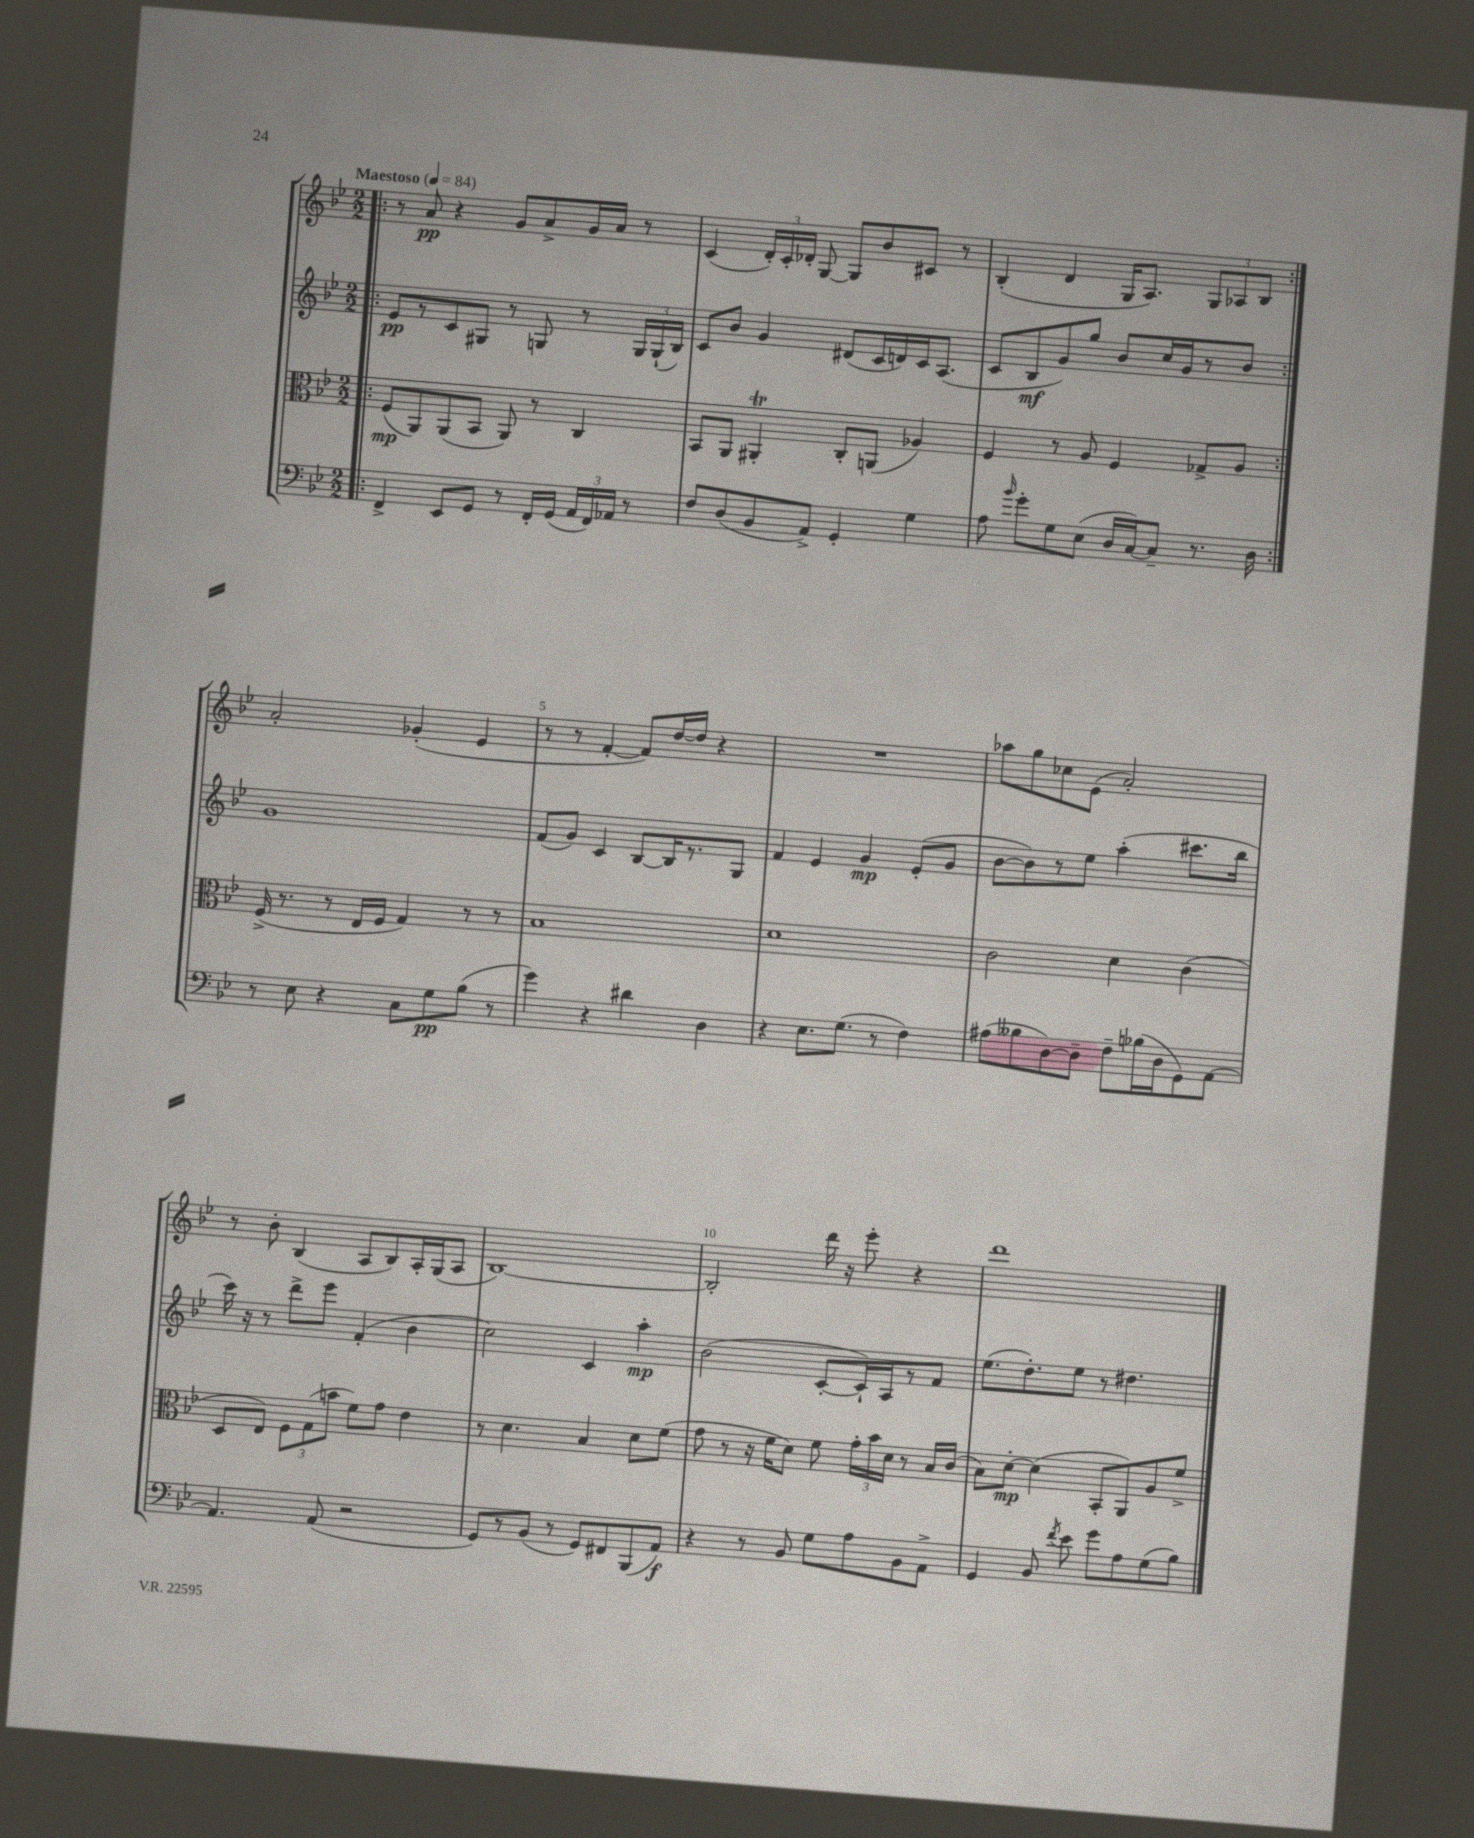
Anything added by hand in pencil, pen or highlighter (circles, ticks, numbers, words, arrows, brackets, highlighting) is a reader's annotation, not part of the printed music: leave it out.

**kern	**kern	**kern	**kern
*staff4	*staff3	*staff2	*staff1
*clefF4	*clefC3	*clefG2	*clefG2
*k[b-e-]	*k[b-e-]	*k[b-e-]	*k[b-e-]
*M2/2	*M2/2	*M2/2	*M2/2
*MM84	*MM84	*MM84	*MM84
=!|:	=!|:	=!|:	=!|:
4FF^/	(8F/L	8e-/L	8r
.	8AA/)	8r	8a/
8EE-/L	(8AA/	8c/	4r
8GG/J	8BB-/J	8G#/J	.
8r	8AA/)	8r	8g/L
16FF'/LL	8r	8G/	8a^/
(16GG/JJ	.	.	.
24AA/LL	4C/	8r	16g/L
24FF/)	.	.	.
.	.	.	16a/JJ
24AA-/JJ	.	.	.
8r	.	24G/LL	8r
.	.	(24G`/	.
.	.	24B-/JJ)	.
=	=	=	=
8F/L	8BB-/L	8c/L	(4c/
(8D/	8AA/J	8b-/J	.
8BB-/	4AA#'/	4g/	24d'/LL)
.	.	.	24c'/
.	.	.	24d-'/JJ
8AA^/J)	.	.	[8G/
4GG'/	8C'/L	(8d#/L	8G/]L
.	(8AA/J	16c/L	8b-/
.	.	16d/)	.
4G\	4A-/)	16c/J	8c#/J
.	.	(8.A/J	.
.	.	.	8r
=	=	=	=
8A\	4F/	8c/L	(4B-'/
16qqb-/	.	.	.
8g'\L	.	8B-/	.
8G\	8r	8g/)	4d/
(8E-\J	8A/	8gg/J	.
16D/LL	4F/	8b-/L	16G/LK
[16C/J)	.	.	8.A/J)
8C~/]J	.	16cc/L	.
.	.	16g/J	.
8.r	8G-^/L	8r	12G/L
.	.	.	12A-/
.	8A/J	8b-/J	.
.	.	.	12B-/J
16D\	.	.	.
=:|!	=:|!	=:|!	=:|!
8r	(16F^/	1g	2a'/
.	8.r	.	.
8E-\	.	.	.
4r	8r	.	.
.	16E-/LL	.	.
.	16F/JJ	.	.
8C\L	4G/)	.	(4g-'/
8G\	.	.	.
(8B-\J	8r	.	4e-/
8r	8r	.	.
=	=	=	=
4g\)	1B-	(8f/L	8r
.	.	8g/J)	8r
4r	.	4c/	[4f'/
4d#\	.	[8B-/L	8f/]L)
.	.	16B-/]K	[16dd/L
.	.	8.r	16dd/]JJ
4D\	.	.	4r
.	.	8G/J	.
=	=	=	=
4r	1d	4f/	1r
8.E-\L	.	4e-/	.
(8.G\J	.	.	.
.	.	4g/	.
8r	.	.	.
4F\)	.	(8e-'/L	.
.	.	8g/J	.
=	=	=	=
(8A#\L	2c\	[8b-\L	8aa-\L
8B--\	.	8b-\])	8gg\
[8D\)	.	8r	8cc-\
8D~\]J	.	8ee-\J	(8e-\J
8F~\L	4d\	(4aa'\	2a'/)
(16B-\L	.	.	.
16D\J	.	.	.
8GG\)	(4c\	8.ccc#\L	.
[8AA\J	.	.	.
.	.	16bb-\Jk	.
=	=	=	=
4.AA/]	8D/L	16ccc\)	8r
.	.	16r	.
.	8E-/J)	8r	8b-'\
.	12F\L	8ddd^\L	(4B-/
.	(12G\	.	.
(8AA/	.	8eee-\J	.
.	12b\J	.	.
2r	8f\L)	(4f'/	8A/L
.	8g\J	.	8B-/)
.	4e-\	4b-\	16A'/L
.	.	.	(16G/J
.	.	.	8A/J
=	=	=	=
8GG/L)	8r	2cc\)	[1B-)
8r	4.d\	.	.
(8BB-/J	.	.	.
8r	.	.	.
8GG/L)	4B-/	4c/	.
8FF#/	.	.	.
(8BBB-/	8d\L	4aa'\	.
8AA/J)	(8f\J	.	.
=	=	=	=
4r	8g\	(2b-\	2B-'/]
.	8r	.	.
8r	16r	.	.
.	16f\LK	.	.
8BB-/	8d\J)	.	.
8G\L	8f\	[8c'/L	16ddd\
.	.	.	16r
8A\	24g'\LL	16c`/]L)	8eee-'\
.	24b-\	.	.
.	.	16A/J	.
.	24d\JJ	.	.
8BB-\	8r	8r	4r
8AA^\J	16B-/LL	8f/J	.
.	(16c/JJ	.	.
=	=	=	=
4GG/	8B-\L)	(8.ee-\L	1ddd
.	[8d'\J	.	.
.	.	8.dd'\)	.
8BB-/	(4d\]	.	.
8qf/	.	.	.
8e-\	.	8ee-\J	.
8g\L	8BB-'/L	8r	.
8A\	8AA/)	4.dd#\	.
(8G\	8A/	.	.
8B-\J)	8f^/J	.	.
==	==	==	==
*-	*-	*-	*-
